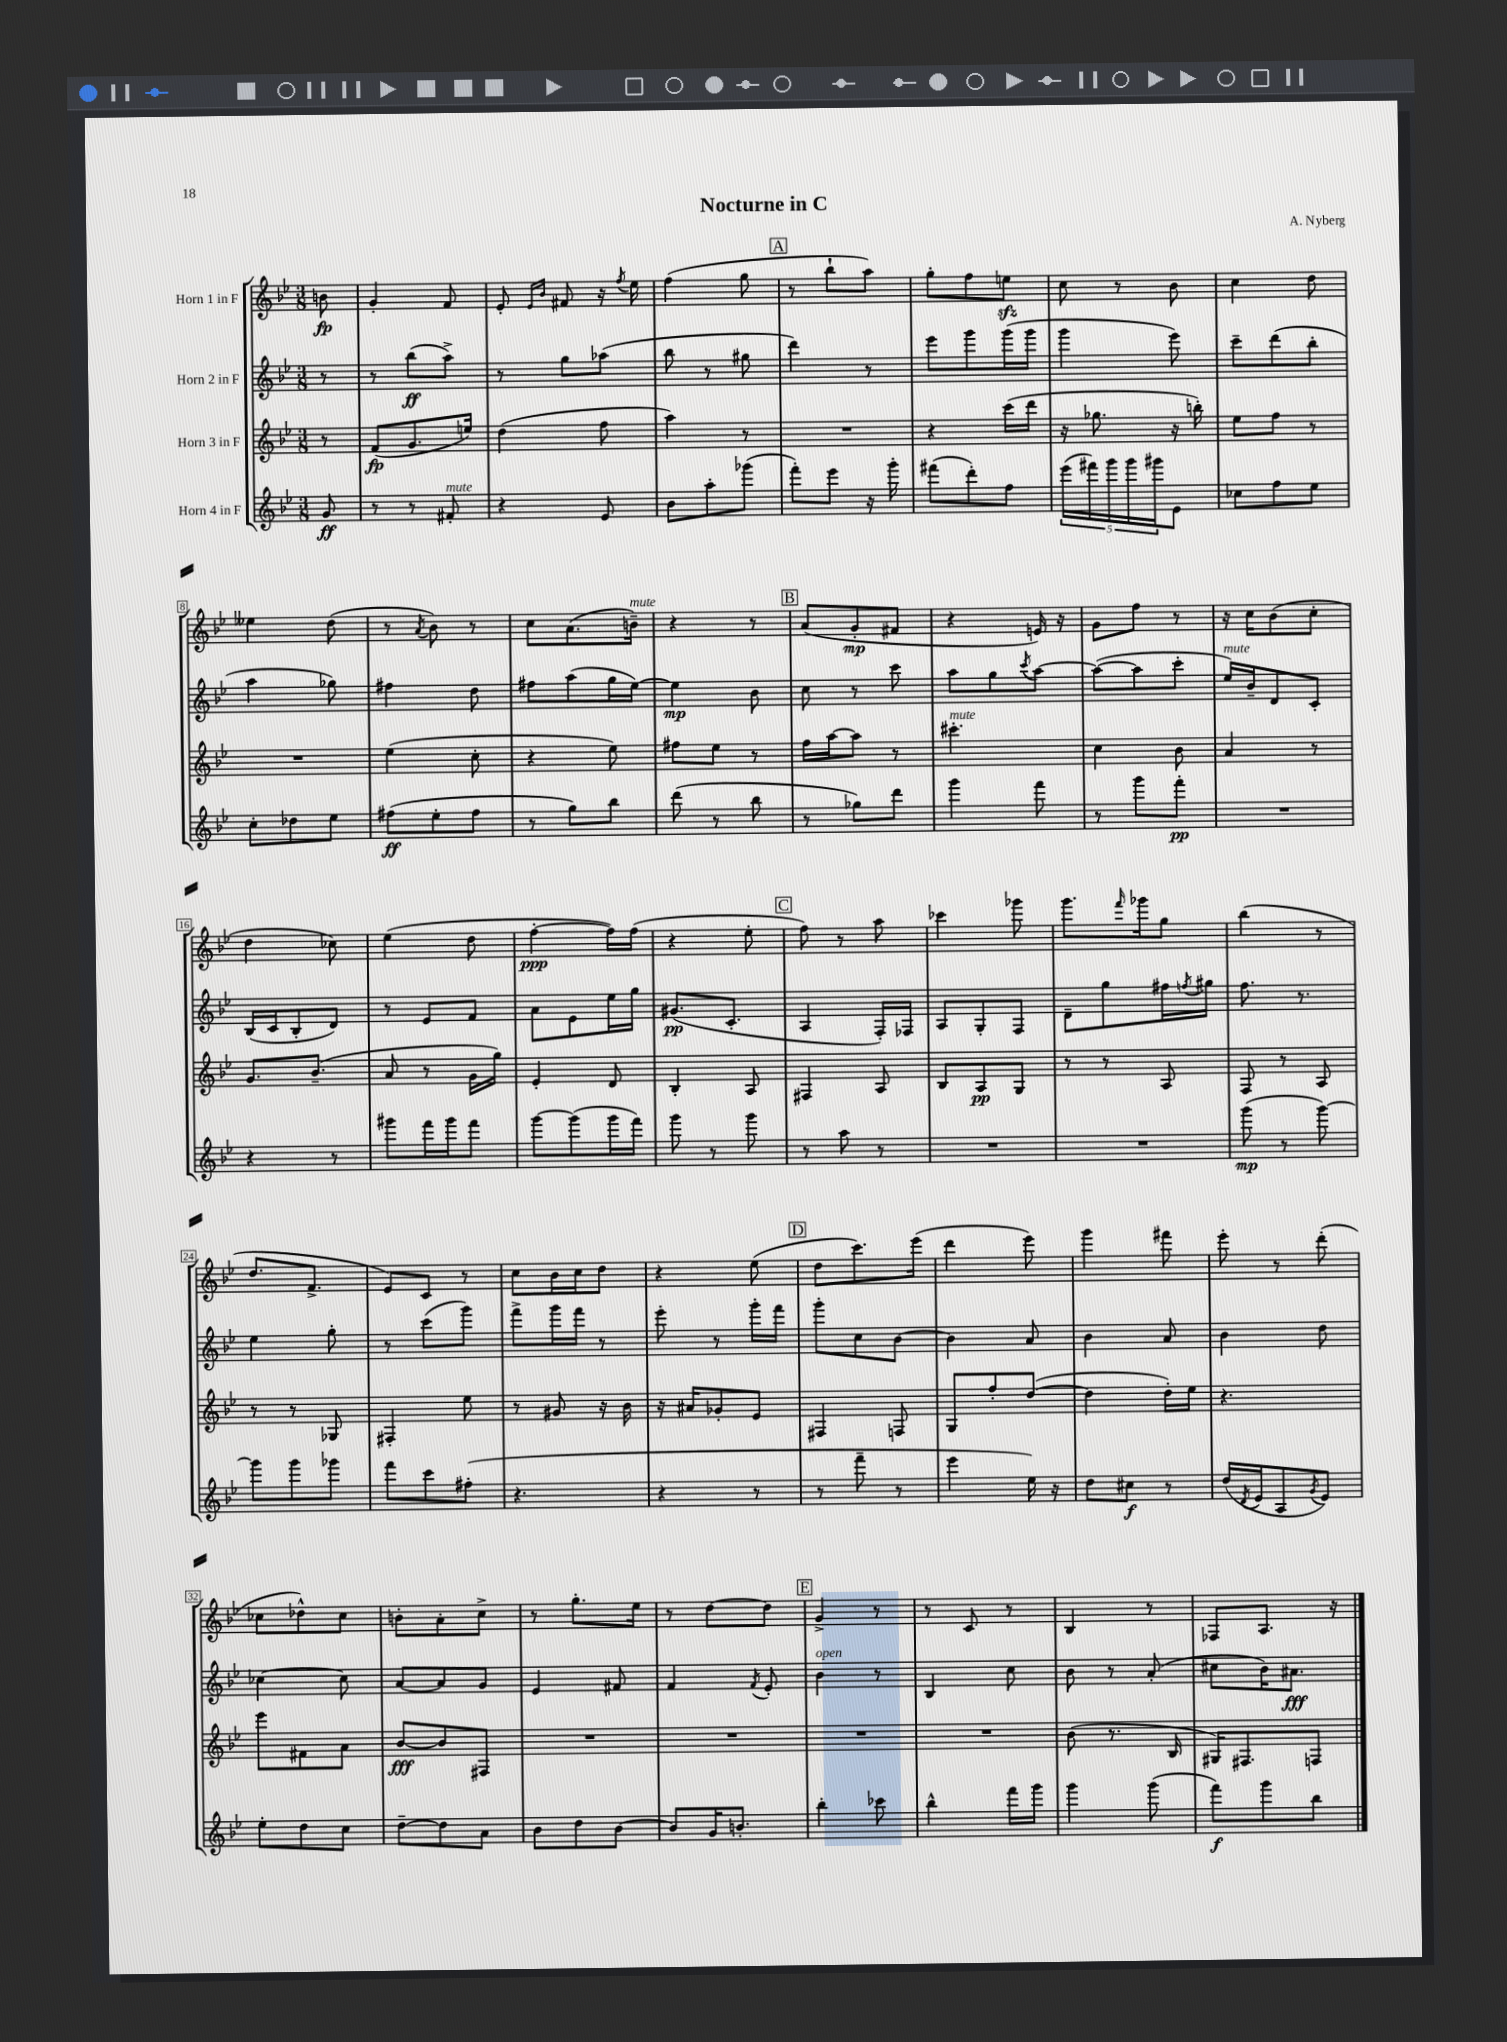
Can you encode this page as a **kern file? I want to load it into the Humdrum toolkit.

**kern	**dynam	**kern	**dynam	**kern	**dynam	**kern	**dynam
*part4	*part4	*part3	*part3	*part2	*part2	*part1	*part1
*staff4	*staff4	*staff3	*staff3	*staff2	*staff2	*staff1	*staff1
*I"Horn 4 in F	*	*I"Horn 3 in F	*	*I"Horn 2 in F	*	*I"Horn 1 in F	*
*clefG2	*	*clefG2	*	*clefG2	*	*clefG2	*
*k[b-e-]	*	*k[b-e-]	*	*k[b-e-]	*	*k[b-e-]	*
*M3/8	*	*M3/8	*	*M3/8	*	*M3/8	*
=	=	=	=	=	=	=	=
8g/	ff	8r	.	8r	.	8bn\	fp
=1	=1	=1	=1	=1	=1	=1	=1
8r	.	(8f/L	fp	8r	.	4g'/	.
8r	.	8.g/	.	(8bb-\L	ff	.	.
!LO:TX:a:i:t=mute	!	!	!	!	!	!	!
8f#X'/	.	.	.	8aa^\J)	.	8f/	.
.	.	16een/Jk)	.	.	.	.	.
=2	=2	=2	=2	=2	=2	=2	=2
4r	.	(4dd\	.	8r	.	8e-'/	.
.	.	.	.	.	.	16qqe-/LL	.
.	.	.	.	.	.	16qqb-/JJ	.
.	.	.	.	8gg\L	.	8f#X/	.
8e-/	.	8ff\	.	(8aa-X\J	.	16r	.
.	.	.	.	.	.	8qff/	.
.	.	.	.	.	.	16ee-\	.
=3	=3	=3	=3	=3	=3	=3	=3
8b-\L	.	4aa\)	.	8bb-\	.	(4ff\	.
8aa'\	.	.	.	8r	.	.	.
(8ggg-X\J	.	8r	.	8gg#X\	.	8gg\	.
!!LO:REH:place=s1:t=A
=4	=4	=4	=4	=4	=4	=4	=4
8fff'\L)	.	4.r	.	4ddd\)	.	8r	.
8eee-\J	.	.	.	.	.	8bb-`\L	.
16r	.	.	.	8r	.	8aa\J)	.
16ggg'\	.	.	.	.	.	.	.
=5	=5	=5	=5	=5	=5	=5	=5
(8fff#X\L	.	4r	.	8eee-\L	.	8gg'\L	.
8ddd'\)	.	.	.	8ggg\	.	8ff\	.
8ff\J	.	(16ccc\LL	.	(16ggg\L	.	8eenzz\J	.
.	.	16ddd\JJ	.	16ggg\JJ	.	.	.
=6	=6	=6	=6	=6	=6	=6	=6
(20eee-\LL	.	16r	.	4ggg\	.	8cc\	.
20fff#X\)	.	.	.	.	.	.	.
.	.	8.gg-X\	.	.	.	.	.
20ggg\	.	.	.	.	.	.	.
.	.	.	.	.	.	8r	.
20ggg\	.	.	.	.	.	.	.
20ggg#X\J	.	.	.	.	.	.	.
8e-\J	.	16r	.	8eee-\)	.	8b-\	.
.	.	16bbn'\)	.	.	.	.	.
=7	=7	=7	=7	=7	=7	=7	=7
8cc-X\L	.	8ee-\L	.	8ccc~\L	.	4cc\	.
8ff\	.	8ff\J	.	(8ddd\	.	.	.
8ee-\J	.	8r	.	8bb-'\J	.	8dd\	.
!!LO:LB:g=z
=8	=8	=8	=8	=8	=8	=8	=8
8cc'\L	.	4.r	.	4aa\	.	4ee--X\	.
8dd-X\	.	.	.	.	.	.	.
8ee-\J	.	.	.	8gg-X\)	.	(8dd\	.
=9	=9	=9	=9	=9	=9	=9	=9
(8ff#X\L	ff	(4ee-\	.	4ff#X\	.	8r	.
.	.	.	.	.	.	8qa/	.
8ee-'\	.	.	.	.	.	8b-\)	.
8ff#\J	.	8cc'\	.	8dd\	.	8r	.
=10	=10	=10	=10	=10	=10	=10	=10
8r	.	4r	.	8ff#X\L	.	8cc\L	.
8gg\L)	.	.	.	(8aa\	.	(8.a\	.
8bb-\J	.	8ee-\)	.	16gg\L	.	.	.
!	!	!	!	!	!	!LO:TX:a:i:t=mute	!
.	.	.	.	[16ee-\JJ)	.	16bn~\Jk)	.
=11	=11	=11	=11	=11	=11	=11	=11
(8ddd\	.	8ff#X\L	.	4ee-\]	mp	4r	.
8r	.	8ee-\J	.	.	.	.	.
8bb-\	.	8r	.	8b-\	.	8r	.
!!LO:REH:place=s1:t=B
=12	=12	=12	=12	=12	=12	=12	=12
8r	.	16ff\LL	.	8cc\	.	(8a/L	.
.	.	[16aa\J	.	.	.	.	.
8gg-X\L)	.	8aa\J]	.	8r	.	8g'/	mp
8ddd\J	.	8r	.	8ccc\	.	8f#X/J	.
=13	=13	=13	=13	=13	=13	=13	=13
!	!	!LO:TX:a:i:t=mute	!	!	!	!	!
4ggg\	.	4.ccc#X'\	.	8aa\L	.	4r	.
.	.	.	.	8gg\	.	.	.
.	.	.	.	8qccc/	.	.	.
8fff\	.	.	.	[8aa\J	.	16en/)	.
.	.	.	.	.	.	16r	.
=14	=14	=14	=14	=14	=14	=14	=14
8r	.	4cc\	.	(8aa\L_	.	8g\L	.
8ggg\L	.	.	.	8aa\]	.	8ff\J	.
8fff'\J	pp	8b-\	.	8ccc'\J	.	8r	.
=15	=15	=15	=15	=15	=15	=15	=15
!	!	!	!	!LO:TX:a:i:t=mute	!	!	!
4.r	.	4a/	.	16ee-/LL)	.	16r	.
.	.	.	.	16b-~/J	.	16cc\KL	.
.	.	.	.	8d/	.	(8b-\	.
.	.	8r	.	8c'/J	.	8cc'\J	.
!!LO:LB:g=z
=16	=16	=16	=16	=16	=16	=16	=16
4r	.	8.g/L	.	(16B-/LL	.	4dd\	.
.	.	.	.	16c/J	.	.	.
.	.	.	.	8B-'/	.	.	.
.	.	(8.b-~/J	.	.	.	.	.
8r	.	.	.	8d/J)	.	8cc-X\)	.
=17	=17	=17	=17	=17	=17	=17	=17
8ggg#X\L	.	8a/	.	8r	.	(4ee-\	.
16fff\L	.	8r	.	8e-/L	.	.	.
16ggg#\J	.	.	.	.	.	.	.
8fff\J	.	16g\LL	.	8f/J	.	8dd\	.
.	.	16gg\JJ)	.	.	.	.	.
=18	=18	=18	=18	=18	=18	=18	=18
[8ggg\L	.	4e-'/	.	8a\L	.	[4ff'\	ppp
(8ggg\]	.	.	.	8e-\	.	.	.
16ggg\L	.	8d/	.	16ee-\L	.	16ff\LL])	.
16fff\JJ)	.	.	.	16gg\JJ	.	(16ff\JJ	.
=19	=19	=19	=19	=19	=19	=19	=19
8ggg\	.	4B-'/	.	(8.g#X/L	pp	4r	.
8r	.	.	.	.	.	.	.
.	.	.	.	8.c'/J	.	.	.
8ggg\	.	8A/	.	.	.	8ee-'\	.
!!LO:REH:place=s1:t=C
=20	=20	=20	=20	=20	=20	=20	=20
8r	.	4F#X/	.	4A/	.	8ff\)	.
8aa\	.	.	.	.	.	8r	.
8r	.	8A/	.	16F'/LL)	.	8aa\	.
.	.	.	.	16F-X/JJ	.	.	.
=21	=21	=21	=21	=21	=21	=21	=21
4.r	.	8B-/L	.	8A/L	.	4ccc-X\	.
.	.	8A/	pp	8G'/	.	.	.
.	.	8G/J	.	8F/J	.	8ggg-X\	.
=22	=22	=22	=22	=22	=22	=22	=22
4.r	.	8r	.	8d~\L	.	8.ggg\L	.
.	.	8r	.	8gg\	.	.	.
.	.	.	.	.	.	16qqfff/	.
.	.	.	.	.	.	16ggg-X\k	.
.	.	8A/	.	16ff#X\L	.	8gg\J	.
.	.	.	.	8qffn/	.	.	.
.	.	.	.	16gg#X\JJ	.	.	.
=23	=23	=23	=23	=23	=23	=23	=23
(8ggg\	mp	8F/	.	8.ff\	.	(4bb-\	.
8r	.	8r	.	.	.	.	.
.	.	.	.	8.r	.	.	.
[8ggg\)	.	8A/	.	.	.	8r	.
!!LO:LB:g=z
=24	=24	=24	=24	=24	=24	=24	=24
8ggg\L]	.	8r	.	4ee-\	.	8.dd/L	.
8ggg\	.	8r	.	.	.	.	.
.	.	.	.	.	.	8.f^/J	.
8ggg-X\J	.	8G-X/	.	8gg'\	.	.	.
=25	=25	=25	=25	=25	=25	=25	=25
8fff\L	.	4F#X'/	.	8r	.	8e-/L)	.
8ccc\	.	.	.	(8ccc\L	.	8c/J	.
(8ff#X'\J	.	8ee-\	.	8ggg\J)	.	8r	.
=26	=26	=26	=26	=26	=26	=26	=26
4.r	.	8r	.	8fff^\L	.	8cc\L	.
.	.	8g#X/	.	16ggg\L	.	16b-\L	.
.	.	.	.	16fff\JJ	.	16cc\J	.
.	.	16r	.	8r	.	8dd\J	.
.	.	16b-\	.	.	.	.	.
=27	=27	=27	=27	=27	=27	=27	=27
4r	.	16r	.	8eee-'\	.	4r	.
.	.	16a#X/KL	.	.	.	.	.
.	.	8g-X'/	.	8r	.	.	.
8r	.	8e-/J	.	16ggg'\LL	.	(8ee-\	.
.	.	.	.	16fff\JJ	.	.	.
!!LO:REH:place=s1:t=D
=28	=28	=28	=28	=28	=28	=28	=28
8r	.	4F#X/	.	8ggg'\L	.	8dd\L	.
8fff~\	.	.	.	8cc\	.	8.ccc\)	.
8r	.	8Fn/	.	[8b-\J	.	.	.
.	.	.	.	.	.	(16eee-\Jk	.
=29	=29	=29	=29	=29	=29	=29	=29
4eee-\	.	8G/L	.	4b-\]	.	4ddd\	.
.	.	8ff'/	.	.	.	.	.
16ee-\)	.	([8dd/J	.	8a/	.	8eee-\)	.
16r	.	.	.	.	.	.	.
=30	=30	=30	=30	=30	=30	=30	=30
8dd\L	.	4dd\]	.	4b-\	.	4ggg\	.
8cc#X\J	f	.	.	.	.	.	.
8r	.	16dd'\LL)	.	8a/	.	8fff#X\	.
.	.	16ee-\JJ	.	.	.	.	.
=31	=31	=31	=31	=31	=31	=31	=31
(16dd/LL	.	4.r	.	4b-\	.	8eee-'\	.
8qd/	.	.	.	.	.	.	.
16e-/J	.	.	.	.	.	.	.
8A/	.	.	.	.	.	8r	.
8qg/	.	.	.	.	.	.	.
8e-/J)	.	.	.	8dd\	.	(8ddd'\	.
!!LO:LB:g=z
=32	=32	=32	=32	=32	=32	=32	=32
8ee-'\L	.	8eee-\L	.	[4cc-X\	.	8cc-X\L	.
8dd\	.	8f#X\	.	.	.	8dd-X^^\)	.
8cc\J	.	8a\J	.	8cc-\]	.	8cc-\J	.
=33	=33	=33	=33	=33	=33	=33	=33
[8dd~\L	.	[8b-/L	fff	[8a/L	.	8bn'\L	.
8dd\]	.	8b-/]	.	8a/]	.	8a'\	.
8a\J	.	8F#X/J	.	8g/J	.	8cc^\J	.
=34	=34	=34	=34	=34	=34	=34	=34
8b-\L	.	4.r	.	4e-/	.	8r	.
8dd\	.	.	.	.	.	8.gg'\L	.
[8b-\J	.	.	.	8f#X/	.	.	.
.	.	.	.	.	.	16ee-\Jk	.
=35	=35	=35	=35	=35	=35	=35	=35
8b-/L]	.	4.r	.	4f/	.	8r	.
16g/K	.	.	.	.	.	[8dd\L	.
8.bn'/J	.	.	.	.	.	.	.
.	.	.	.	8qf/	.	.	.
.	.	.	.	8e-'/	.	8dd\J]	.
!!LO:REH:place=s1:t=E
=36	=36	=36	=36	=36	=36	=36	=36
!	!	!	!	!LO:TX:a:i:t=open	!	!	!
4bb-'\	.	4.r	.	4b-\	.	4g^/	.
8ccc-X\	.	.	.	8r	.	8r	.
=37	=37	=37	=37	=37	=37	=37	=37
4bb-^^\	.	4.r	.	4B-/	.	8r	.
.	.	.	.	.	.	8c/	.
16fff\LL	.	.	.	8cc\	.	8r	.
16ggg\JJ	.	.	.	.	.	.	.
=38	=38	=38	=38	=38	=38	=38	=38
4ggg\	.	(8b-\	.	8b-\	.	4B-/	.
.	.	8.r	.	8r	.	.	.
(8ggg\	.	.	.	(8a'/	.	8r	.
.	.	16B-/	.	.	.	.	.
=39	=39	=39	=39	=39	=39	=39	=39
8fff\L)	f	16G#X/KL)	.	8cc#X\L	.	8F-X/L	.
.	.	8.F#X/	.	.	.	.	.
8ggg\	.	.	.	16b-\K)	.	8.A/J	.
.	.	.	.	8.a#X\J	fff	.	.
8bb-\J	.	8Fn/J	.	.	.	.	.
.	.	.	.	.	.	16r	.
==	==	==	==	==	==	==	==
*-	*-	*-	*-	*-	*-	*-	*-
